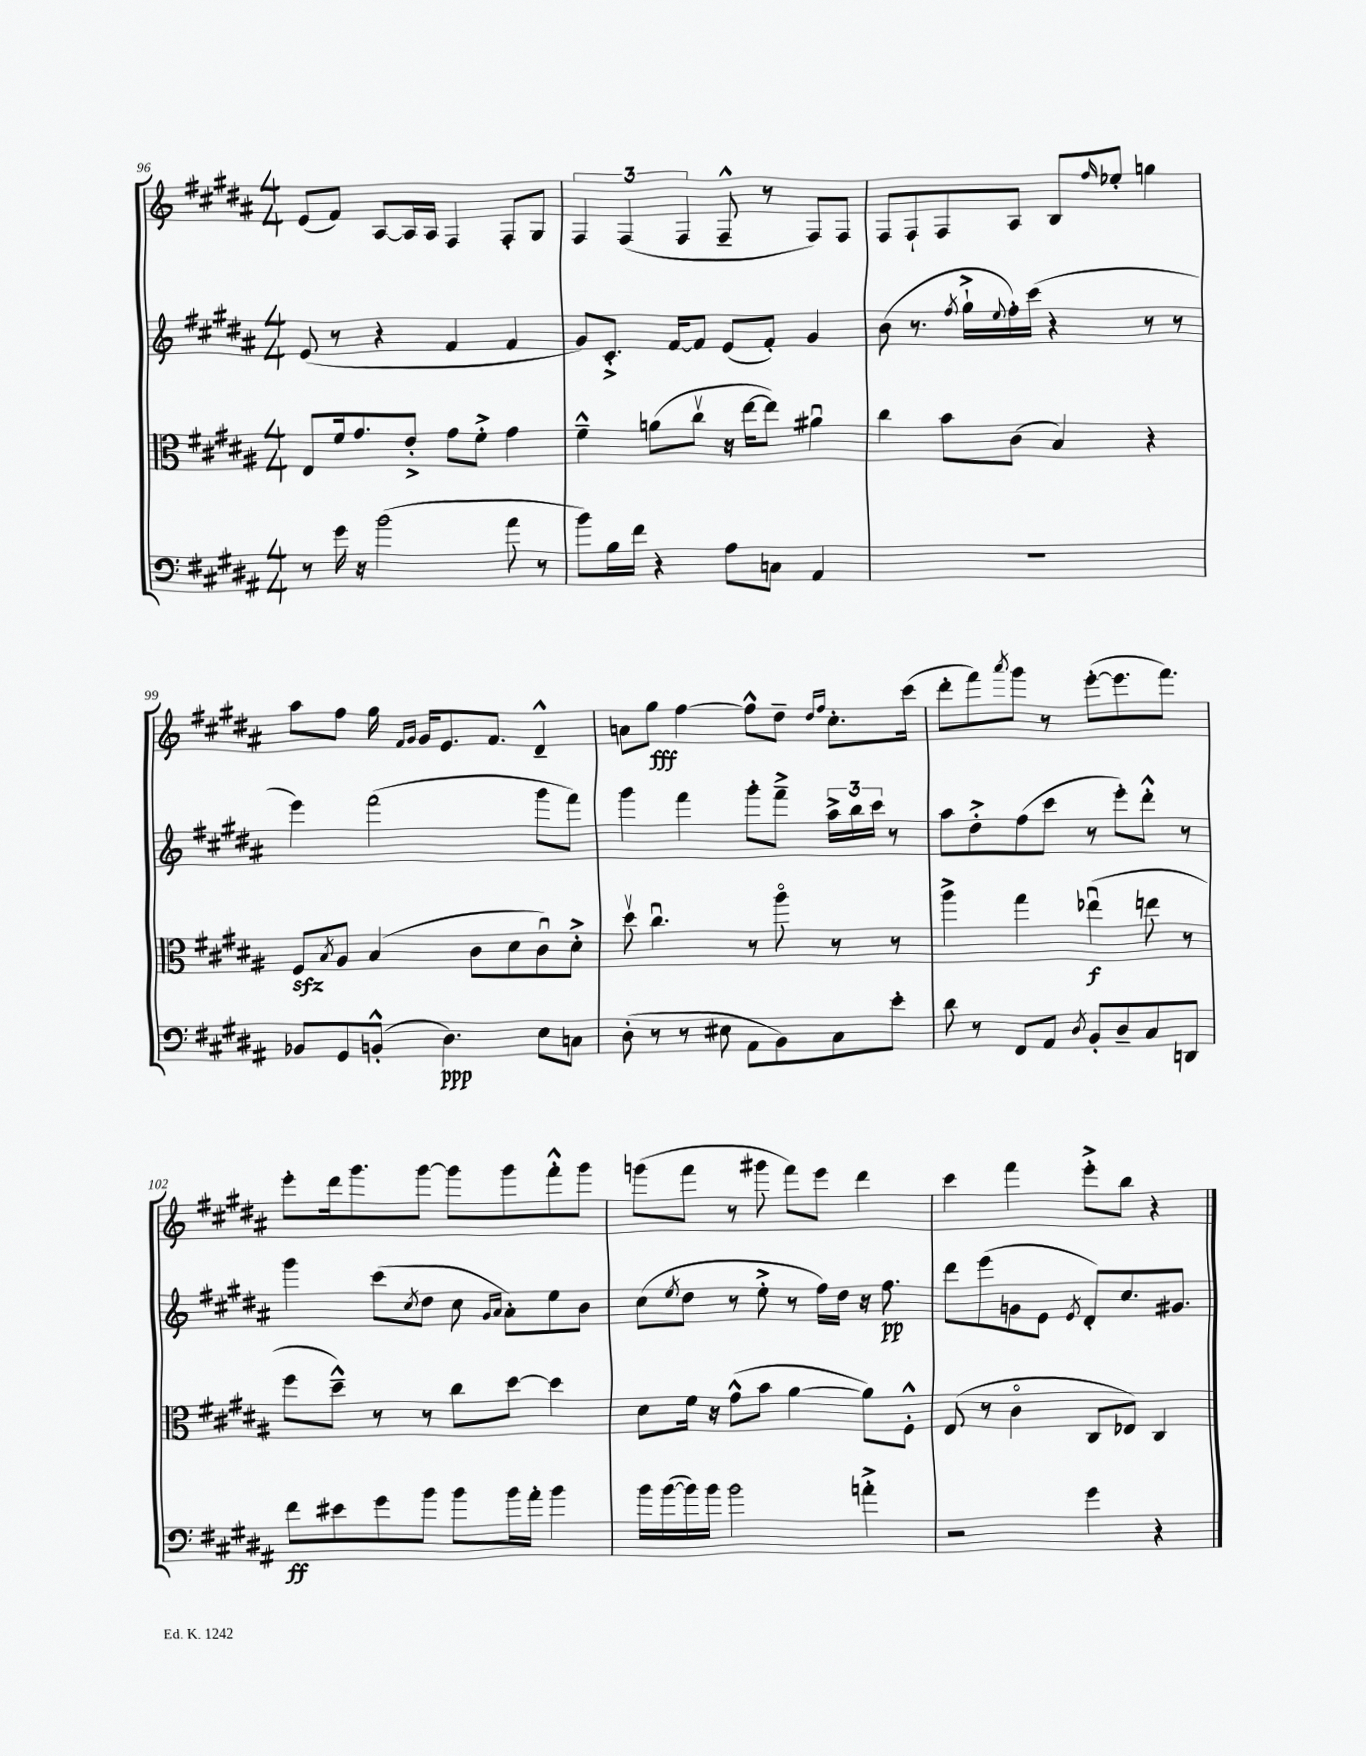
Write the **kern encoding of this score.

**kern	**kern	**kern	**kern
*staff4	*staff3	*staff2	*staff1
*clefF4	*clefC3	*clefG2	*clefG2
*k[f#c#g#d#a#]	*k[f#c#g#d#a#]	*k[f#c#g#d#a#]	*k[f#c#g#d#a#]
*M4/4	*M4/4	*M4/4	*M4/4
8r	8E	(8e	(8e
16g#	16f#	8r	8f#)
16r	8.g#	.	.
(2b	.	4r	[8A#
.	8e'^	.	16A#]
.	.	.	16A#
.	8g#	4f#	4F#
.	8f#'^	.	.
8a#	4g#	4f#	8F#'
8r	.	.	8G#
=	=	=	=
8b)	4f#~^^	8g#)	6F#
16B	.	8.c#'^	.
.	.	.	(6F#
16f#	.	.	.
4r	(8a	.	.
.	.	[16f#	.
.	.	.	6F#
.	8cc#v	8f#]	.
8A#	16r	(8e	8F#~^^
.	[16ee	.	.
8C	8ee])	8f#')	8r
4AA#	4a#u	4g#	8F#)
.	.	.	8F#
=	=	=	=
1r	4cc#	(8b	8F#
.	.	8.r	8F#`
.	8b	.	8F#
.	.	8qff#	.
.	.	16gg#`^	.
.	.	8qqee	.
.	(8c#	16ff#')	8A#
.	.	(16ccc#	.
.	4B)	4r	8B
.	.	.	16qqff#
.	.	.	8ee-'
.	4r	8r	4gg
.	.	8r	.
=	=	=	=
8BB-	8F#	4eee)	8aa#
.	8qB	.	.
8GG#	8A#	.	8ff#
(8BB'^^	(4B	(2fff#	16gg#
.	.	.	16qqf#
.	.	.	16qqg#
.	.	.	16g#
4.D#)	.	.	8.e
.	8c#	.	.
.	.	.	8.f#
.	8d#	.	.
8E	8c#u)	8ggg#	4d#~^^
8C	8d#'^	8fff#)	.
=	=	=	=
(8D#'	8dd#v	4ggg#	8a
8r	4.cc#u	.	8gg#
8r	.	4fff#	[4ff#
8E#	.	.	.
8AA#	8r	8ggg#'	8ff#^^]
8BB)	8aa#o	8fff#~^	8dd#~
.	.	.	16qqdd#
.	.	.	16qqff#
8C#	8r	24aa#^	8.cc#'
.	.	24bb	.
.	.	24ccc#	.
8e'	8r	8r	.
.	.	.	(16ccc#
=	=	=	=
8d#	4aa#^	8aa#	8ddd#'
8r	.	8dd#'^	8fff#)
.	.	.	8qaaa#
8FF#	4gg#	(8ff#	8ggg#
8AA#	.	8ccc#	8r
8qD#	.	.	.
8BB'	(4ee-u	8r	([8eee'
8D#~	.	8eee')	8.eee]
8C#	8ee	8ddd#'^^	.
.	.	.	8.fff#)
8DD	8r	8r	.
=	=	=	=
8f#	8ff#	4ggg#	8eee'
8e#	8dd#~^^)	.	16ddd#
.	.	.	8.ggg#
8g#	8r	(8ccc#	.
.	.	8qcc#	.
8b	8r	8dd#	[8ggg#
8b	8cc#	8cc#	8ggg#]
.	.	16qqg#	.
.	.	16qqa#	.
16b	[8dd#	8a#')	8ggg#
16a#'	.	.	.
4b	4dd#]	8ee	8fff#'^^
.	.	8b	8ggg#
=	=	=	=
16b	8d#	(8cc#	(8ggg
([16b	.	.	.
.	.	8qee	.
16b])	16f#	8dd#	8fff#
16b	16r	.	.
2b	(8g#^^	8r	8r
.	8b	8ee'^	8ggg#
.	[4a#	8r	8fff#)
.	.	16ff#)	8eee
.	.	16dd#	.
4a'^	8a#])	16r	4ddd#
.	.	8.ff#	.
.	8F#'^^	.	.
=	=	=	=
2r	(8E	8ddd#	4ccc#
.	8r	(8eee	.
.	4c#o	8g	4fff#
.	.	8e	.
.	.	8qe	.
4g#	8C#	8d#')	8eee'^
.	8E-)	8.cc#	8bb
4r	4C#	.	4r
.	.	8.g#	.
==	==	==	==
*-	*-	*-	*-
